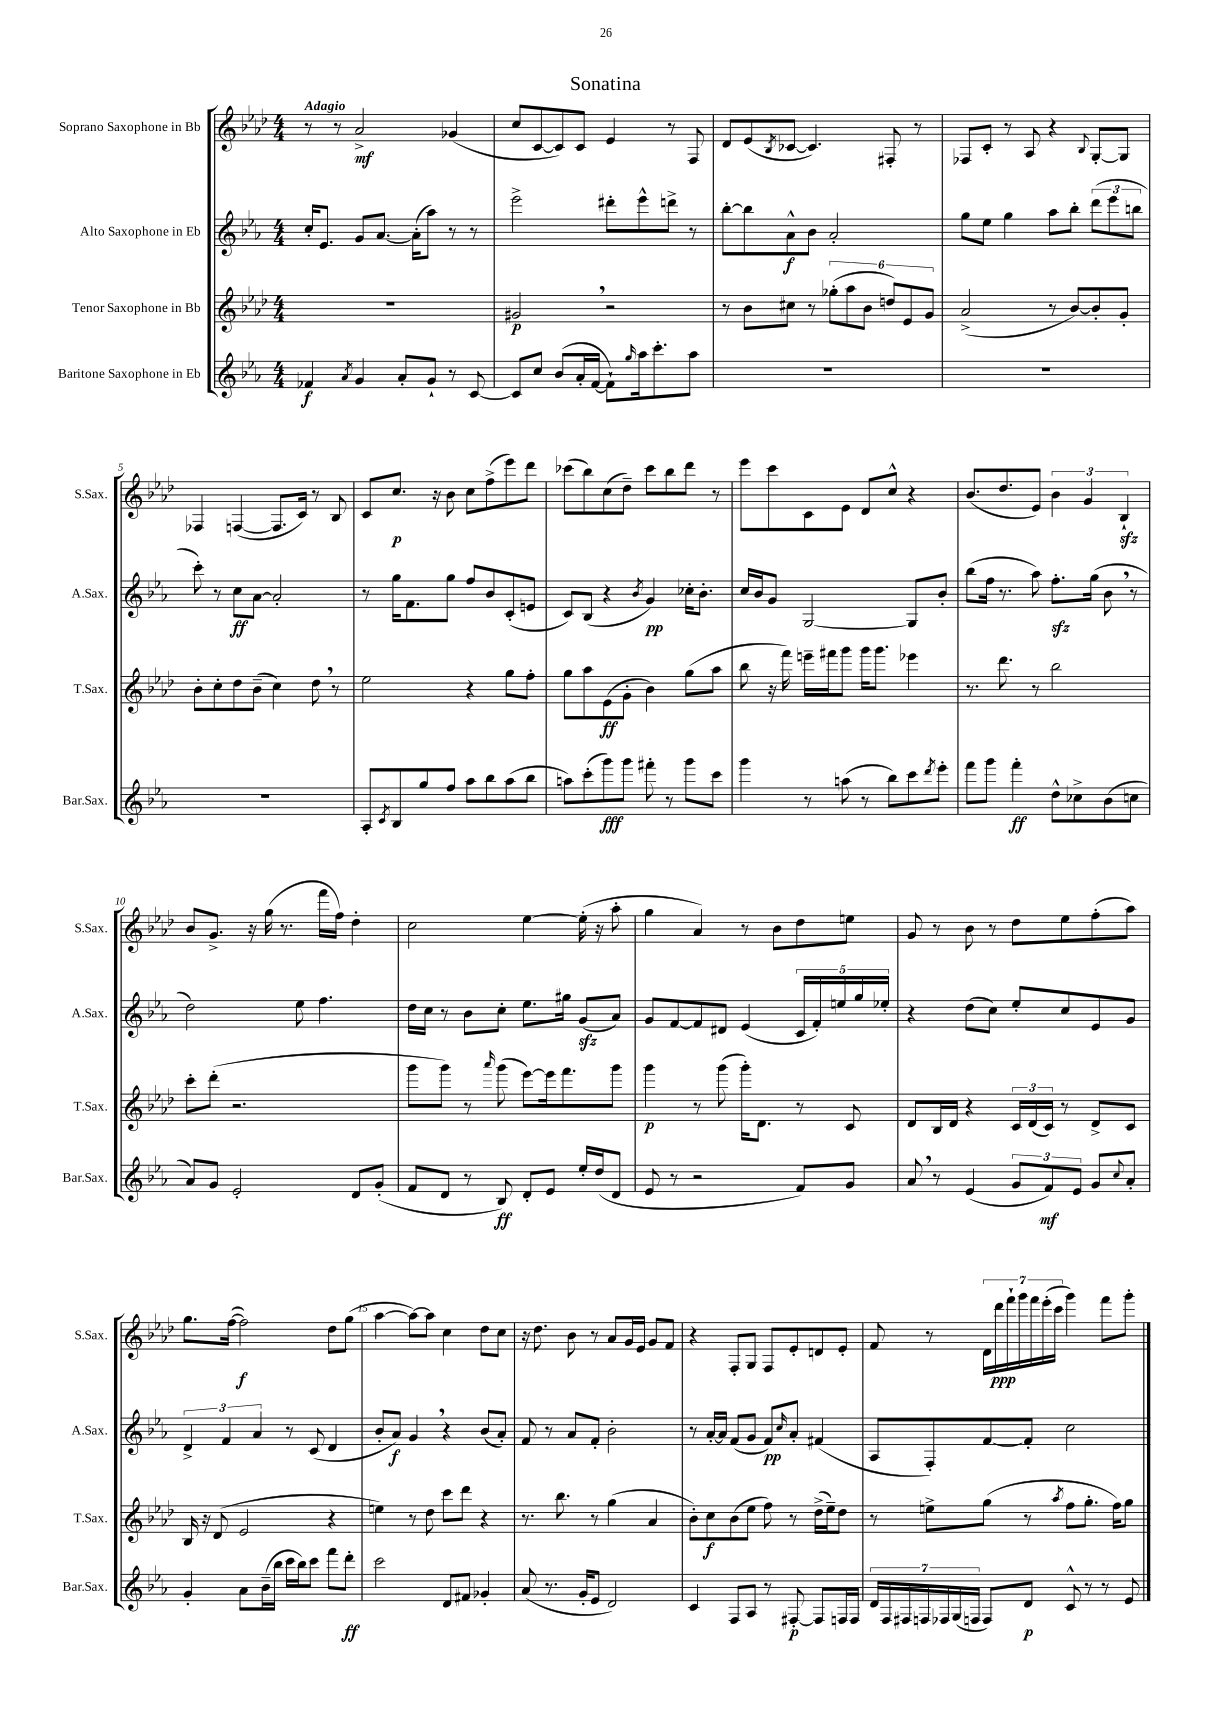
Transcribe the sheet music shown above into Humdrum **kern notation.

**kern	**kern	**kern	**kern
*staff4	*staff3	*staff2	*staff1
*clefG2	*clefG2	*clefG2	*clefG2
*k[b-e-a-]	*k[b-e-a-d-]	*k[b-e-a-]	*k[b-e-a-d-]
*M4/4	*M4/4	*M4/4	*M4/4
4f-	1r	16cc'	8r
.	.	8.e-	.
.	.	.	8r
8qa-	.	.	.
4g	.	8g	2a-^
.	.	[8.a-	.
8a-'	.	.	.
.	.	(16a-']	.
8g`	.	8aa-)	.
8r	.	8r	(4g-
[8c	.	8r	.
=	=	=	=
8c]	2g#	2eee-^	8cc
8cc	.	.	[8c
(8b-	.	.	8c])
16a-'	.	.	8c
[16f	.	.	.
8f`])	2r	8ddd#'	4e-
16qqgg	.	.	.
16aa-	.	8eee-^^	.
8.ccc'	.	.	.
.	.	8ddd^	8r
8aa-	.	8r	8F
=	=	=	=
1r	8r	[8bb-'	8d-
.	8b-	8bb-]	(8e-
.	.	.	8qB-
.	8cc#	8a-^^	[8c-
.	8r	8b-	4.c-])
.	(12gg-'	2a-'	.
.	12aa-	.	.
.	12b-	.	.
.	12dd)	.	8F#'
.	12e-	.	.
.	.	.	8r
.	12g	.	.
=	=	=	=
1r	(2a-^	8gg	8F-
.	.	8ee-	8c'
.	.	4gg	8r
.	.	.	8A-
.	8r	8aa-	4r
.	[8b-)	8bb-'	.
.	.	.	8qqB-
.	8b-']	(12ddd	[8G'
.	.	12eee-	.
.	8g'	.	8G]
.	.	12bb	.
=	=	=	=
1r	8b-'	8ccc')	4F-
.	8cc'	8r	.
.	8dd-	8cc	([4F
.	(8b-~	[8a-	.
.	4cc)	2a-']	8.F]
.	.	.	16c)
.	8dd-	.	8r
.	8r	.	8B-
=	=	=	=
8A-'	2ee-	8r	8c
8qc	.	.	.
8B-	.	16gg	8.cc
.	.	8.f	.
8gg	.	.	.
.	.	.	16r
8ff	.	8gg	8b-
8aa-	4r	8ff	8cc
8bb-	.	8b-	(8ff^
(8aa-	8gg	(8c'	8eee-)
8bb-	8ff'	8e	8ddd-
=	=	=	=
8aa)	8gg	8c)	(8ccc-
(8ccc'	8aa-	(8B-	8bb-)
8ggg)	(8e-	4r	(8cc
8ggg	8g'	.	8dd-~)
.	.	8qb-	.
8fff#'	4b-)	4g)	8ccc-
8r	.	.	8bb-
8ggg	(8gg	16cc-'	8ddd-
.	.	8.b-'	.
8ccc	8aa-	.	8r
=	=	=	=
4ggg	8bb-	16cc	8eee-
.	.	16b-	.
.	16r	8g	8ccc
.	16fff)	.	.
8r	16eee~	[2G	8c
.	16fff#	.	.
(8aa	8ggg	.	8e-
8r	16ggg	.	8d-
.	8.ggg	.	.
8bb-)	.	.	8cc^^
8ccc	4eee-	8G]	4r
8qddd	.	.	.
8eee-'	.	8b-'	.
=	=	=	=
8fff	8.r	(8bb-	(8.b-
8ggg	.	16ff	.
.	8.ddd-	8.r	8.dd-
4fff'	.	.	.
.	8r	8aa-)	8e-)
8dd^^	2bb-	8.ff'	6b-
8cc-^	.	.	.
.	.	.	6g
.	.	(16gg	.
(8b-	.	8b-	.
.	.	.	6B-`
8cc	.	8r	.
=	=	=	=
8a-)	8ccc'	2dd)	8b-
8g	(8ddd-'	.	8.g^
2e-'	2.r	.	.
.	.	.	16r
.	.	.	(16gg
.	.	.	8.r
.	.	8ee-	.
.	.	4.ff	16fff
.	.	.	16ff)
8d	.	.	4dd-'
(8g'	.	.	.
=	=	=	=
8f	8ggg	16dd	2cc
.	.	16cc	.
8d	8ggg)	8r	.
8r	8r	8b-	.
.	16qqaaa-	.	.
8B-)	(8ggg	8cc'	.
8d'	[8eee-)	8.ee-	[4ee-
8e-	16eee-]	.	.
.	8.fff	16gg#	.
16ee-'	.	(8g	(16ee-']
(16dd	.	.	16r
8d	8ggg	8a-)	8aa-'
=	=	=	=
8e-	4ggg	8g	4gg
8r	.	[8f	.
2r	8r	8f]	4a-)
.	(8ggg	8d#	.
.	16ggg')	(4e-	8r
.	8.d-	.	.
.	.	.	8b-
8f)	8r	20c	8dd-
.	.	20f')	.
.	.	20ee	.
8g	8c	.	8ee
.	.	20gg	.
.	.	20ee-'	.
=	=	=	=
8a-	8d-	4r	8g
8r	16B-	.	8r
.	16d-	.	.
(4e-	4r	(8dd	8b-
.	.	8cc)	8r
12g	24c	8ee-'	8dd-
.	(24d-	.	.
12f)	24c)	.	.
.	8r	8cc	8ee-
12e-	.	.	.
8g	8d-^	8e-	(8ff'
8qqcc	.	.	.
8a-'	8c	8g	8aa-)
=	=	=	=
4g'	16B-	6d^	8.gg
.	16r	.	.
.	(8d-	.	.
.	.	6f	.
.	.	.	([16ff
8a-	2e-	.	2ff])
.	.	6a-	.
(16b-~	.	.	.
16bb-	.	.	.
16ccc	.	8r	.
16bb-)	.	.	.
8ccc	.	(8c	.
8fff	4r	4d	8dd-
8ddd'	.	.	(8gg
=	=	=	=
2ccc	4ee)	8b-'	[4aa-
.	.	8a-)	.
.	8r	4g	8aa-_)
.	8dd-	.	8aa-]
8d	8ccc	4r	4cc
8f#	8ddd-	.	.
4g-'	4r	(8b-	8dd-
.	.	8a-')	8cc
=	=	=	=
(8a-	8.r	8f	16r
.	.	.	8.dd-
8.r	.	8r	.
.	8.bb-	.	.
.	.	8a-	8b-
16g'	.	.	.
8e-	8r	8f'	8r
2d)	(4gg	2b-'	8a-
.	.	.	16g
.	.	.	16e-
.	4a-	.	8g
.	.	.	8f
=	=	=	=
4c	8b-')	8r	4r
.	8cc	[16a-'	.
.	.	16a-]	.
8F	(8b-	(8f	8F'
8A-	8ee-	8g	8G
8r	8ff)	8f)	8F
.	.	16qqcc	.
[8F#'	8r	8a-'	8e-'
8F#]	(16dd-^	(4f#	8d
.	16ee-~)	.	.
16F	8dd-	.	8e-'
16F	.	.	.
=	=	=	=
28d	8r	8A-	8f
28F	.	.	.
28F#	.	.	.
28F	.	.	.
.	8ee^	8F')	8r
28F-	.	.	.
(28G	.	.	.
28F	.	.	.
8F)	(8gg	[8f	28d-
.	.	.	28ddd-
.	.	.	28fff`
.	.	.	28ggg
8d	8r	8f']	.
.	.	.	28fff
.	.	.	(28eee-'
.	.	.	28ccc
.	8qaa-	.	.
8c^^	8ff	2cc	4ggg)
8r	8.gg'	.	.
8r	.	.	8fff
.	16ff)	.	.
8e-	8gg	.	8ggg'
==	==	==	==
*-	*-	*-	*-
